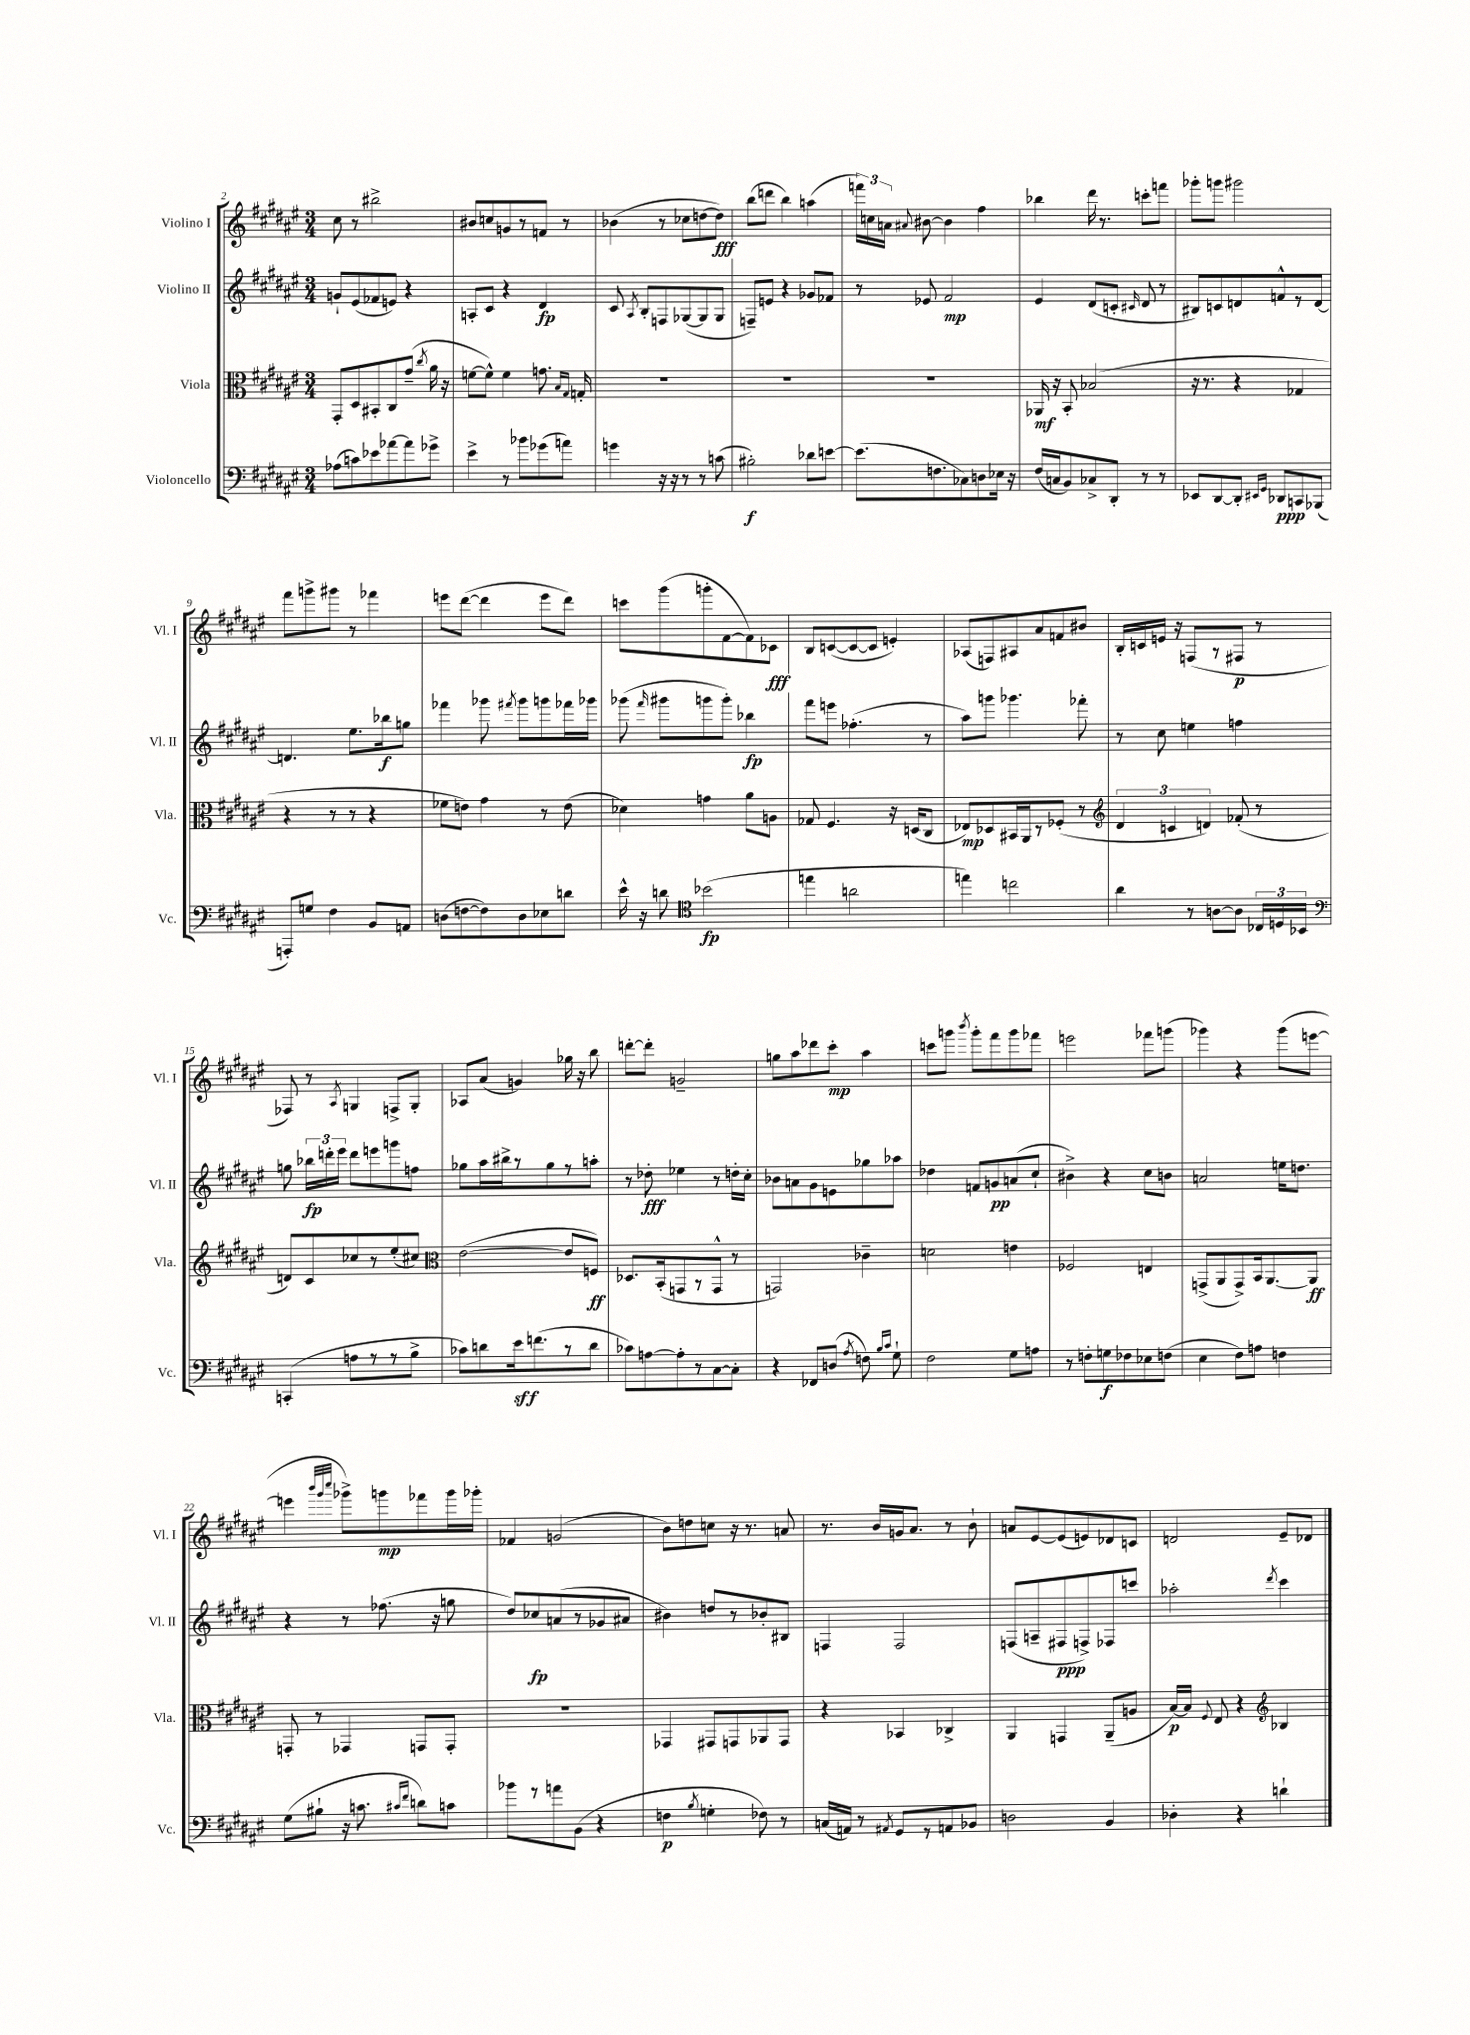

**kern	**kern	**kern	**kern
*staff4	*staff3	*staff2	*staff1
*clefF4	*clefC3	*clefG2	*clefG2
*k[f#c#g#d#a#e#]	*k[f#c#g#d#a#e#]	*k[f#c#g#d#a#e#]	*k[f#c#g#d#a#e#]
*M3/4	*M3/4	*M3/4	*M3/4
(8A-	8GG#'	8g`	8cc#
8c)	8D#	(8e#	8r
8e-	8BB#'	8f-	2bb#^
[8a-	8C#	8e)	.
8a-]	(8g#~	4r	.
.	8qcc#	.	.
8g-^	16a#	.	.
.	16r	.	.
=	=	=	=
4e#^	[8f	8A'	8b#
.	8f^^])	8c#	8cc
8r	4f	4r	8g
8b-	.	.	8r
(8g-	8.g	4d#	8f
8a)	.	.	8r
.	16qqB	.	.
.	16qqG#	.	.
.	16G'	.	.
=	=	=	=
4g	2.r	8c#	(4b-
.	.	8qA#	.
.	.	8B'	.
16r	.	8F	8r
16r	.	.	.
8r	.	([8G-	8cc-
8r	.	8G-]	[8dd
(8c	.	8G-	8dd])
=	=	=	=
2B#')	2.r	8F~)	(8bb
.	.	8e	8ddd
.	.	4r	4bb)
8d-	.	8g-	(4aa
[8e	.	8f-	.
=	=	=	=
(8.e]	2.r	8r	24fff)
.	.	.	24cc
.	.	.	24a
.	.	.	8qqa#
.	.	8e-	[8b#
8.F	.	.	.
.	.	2f#	4b#]
8C-)	.	.	.
8D	.	.	4ff#
16E-	.	.	.
16r	.	.	.
=	=	=	=
(16F#	16AA-	4e#	4bb-
16C	16r	.	.
8BB)	8BB'	.	.
8C-^	(2B-	(8d#	16ddd#
.	.	.	8.r
8DD#'	.	8c'	.
.	.	16qqc#	.
8r	.	8d#	8ccc'
8r	.	8r	8fff
=	=	=	=
8EE-	16r	8B#)	8ggg-'
.	8.r	.	.
[8DD#	.	8c	8ggg
8DD#']	4r	8d	2ggg#
16qqEE#	.	.	.
16qqGG#	.	.	.
8DD-	.	8f^^	.
8CC	4G-	8r	.
(8BBB-	.	[8d	.
=	=	=	=
8AAA')	4r	4.d]	8fff#
8G	.	.	8ggg^
4F#	8r	.	8ggg#
.	8r	8.ee#	8r
8BB	4r	.	4fff-
.	.	16bb-	.
8AA	.	8gg	.
=	=	=	=
(8D	8f-	4fff-	8eee
[8F	8e)	.	([8ddd#
8F])	4g#	8ggg-	4ddd#]
.	.	8qfff#	.
8D	.	8ggg-	.
8E-	8r	8ggg	8eee
8d	(8e	16fff-	8ddd#)
.	.	16ggg-	.
=	=	=	=
16e#^^	4d-)	(8ggg-	8ccc
16r	.	.	.
.	.	16qqfff#	.
8d	.	8ggg#	(8ggg#
*clefC4	*	*	*
(2b-	4g	8ggg	8ggg'
.	.	8ggg')	[8f#
.	8a#	4bb-	8f#])
.	8A	.	8c-
=	=	=	=
4ee	8G-	8fff#	8B
.	4.F#	8eee	([8c
2a	.	(4.ff-'	8c_
.	.	.	8c]
.	16r	.	4e')
.	(16D	.	.
.	8C#	8r	.
=	=	=	=
4ee)	8E-)	8aa#)	(8A-
.	8D-	8ggg	8F)
2cc	16BB#	4.ggg-	8A#
.	16AA#	.	.
.	8r	.	8a#
.	(8F-'	.	8f
.	8r	8fff-'	8b#
=	=	=	=
*	*clefG2	*	*
4a#	6d#	8r	16B'
.	.	.	16c
.	.	8cc#	16e
.	6c	.	.
.	.	.	16r
8r	.	4ee	(8F
.	6d)	.	.
[8A	.	.	8r
8A]	(8f-'	4ff	8F#
24C-	8r	.	8r
24D	.	.	.
24BB-	.	.	.
=	=	=	=
*clefF4	*	*	*
(4CC'	8d)	8gg	8F-)
.	8c#	24bb-	8r
.	.	24ddd'	.
.	.	24eee#	.
.	.	.	8qA#
8A	8cc-	8ddd	4G
8r	8r	8eee	.
8r	(8ee#'	8ggg	8F^
8B^	8cc#)	8ff	8G'
=	=	=	=
*	*clefC3	*	*
8c-)	([2e#	8gg-	8A-
8d	.	16aa#	(8a#
.	.	16bb#^	.
16e#	.	8r	4g)
(8.f	.	.	.
.	.	8gg-	.
8r	8e#]	8r	16gg-
.	.	.	16r
8d	8F)	8aa'	8bb
=	=	=	=
8c-)	8.D-	8r	[8ddd'
[8A	.	8dd-'	8ddd']
.	(16BB'	.	.
8A']	8GG	4ee-	2g~
8r	8r	.	.
[8C#	8GG^^	8r	.
8C#']	8r	16dd'	.
.	.	16cc#'	.
=	=	=	=
4r	2GG)	8b-	8gg
.	.	8a	8aa#
8FF-	.	8g#	8ddd-
(8D	.	8e	8ccc#'
8qA#	.	.	.
8F)	4c-~	8gg-	4aa#
16qqB	.	.	.
16qqc#	.	.	.
8G#`	.	8aa-	.
=	=	=	=
2F#	2d	4dd-	8ccc
.	.	.	8ggg
.	.	.	8qbbb
.	.	8f	8ggg'
.	.	8g	8fff#
8G#	4e	(8a	8ggg
8A	.	8cc#`	8fff-
=	=	=	=
8r	2F-	4b#^)	2eee
8F'	.	.	.
8G	.	4r	.
8F-	.	.	.
8E-	4E	8cc#	8fff-
(8F	.	8b	(8ggg
=	=	=	=
4E#	(8GG^	2a	4ggg-)
.	8AA#	.	.
8F#)	8GG^)	.	4r
8A	16BB	.	.
.	[8.AA#	.	.
4F	.	16ee	(8ggg-
.	.	8.dd	.
.	8AA#]	.	[8eee
=	=	=	=
(8G#	8GG'	4r	4eee]
8B#`	8r	.	.
.	.	.	32qqbbb
.	.	.	32qqggg#
.	.	.	32qqcccc#
16r	4GG-	8r	8ggg-^)
8.c	.	.	.
.	.	(8.ff-	8ggg
16qqc#	.	.	.
16qqf#	.	.	.
8d)	8GG	.	8fff-
.	.	16r	.
8c	8GG'	8gg	16ggg
.	.	.	16ggg-'
=	=	=	=
8b-	2.r	8dd#)	4f-
8r	.	8cc-	.
8a	.	(8a	(2g
(8BB	.	8r	.
4r	.	8g-	.
.	.	8a#	.
=	=	=	=
4F	4GG-	4b#)	8b)
.	.	.	8dd
8qB	.	.	.
4G'	8GG#	8dd	8cc
.	8GG	8r	16r
.	.	.	8.r
8F-)	8AA-	8b-'	.
8r	8GG	8B#	8a
=	=	=	=
(16C	4r	4F	8.r
16AA)	.	.	.
8r	.	.	.
.	.	.	16b
8qAA#	.	.	.
8GG#	4BB-	2F	16g
.	.	.	8.a#
8r	.	.	.
8AA	4C-^	.	8r
8BB-	.	.	8b`
=	=	=	=
2D	4AA#	(8F	8a
.	.	8A~	[8e#
.	4GG	8F#	(8e#]
.	.	8F^)	8e)
4BB	(8AA#~	8F-	8d-
.	8A	8ccc	8c
=	=	=	=
4D-'	[16B)	2aa-'	2d
.	16B]	.	.
.	8qqF#	.	.
.	8E#	.	.
4r	4r	.	.
*	*clefG2	*	*
.	.	8qddd#	.
4d`	4B-	4ccc#	8e#~
.	.	.	8d-
==	==	==	==
*-	*-	*-	*-
